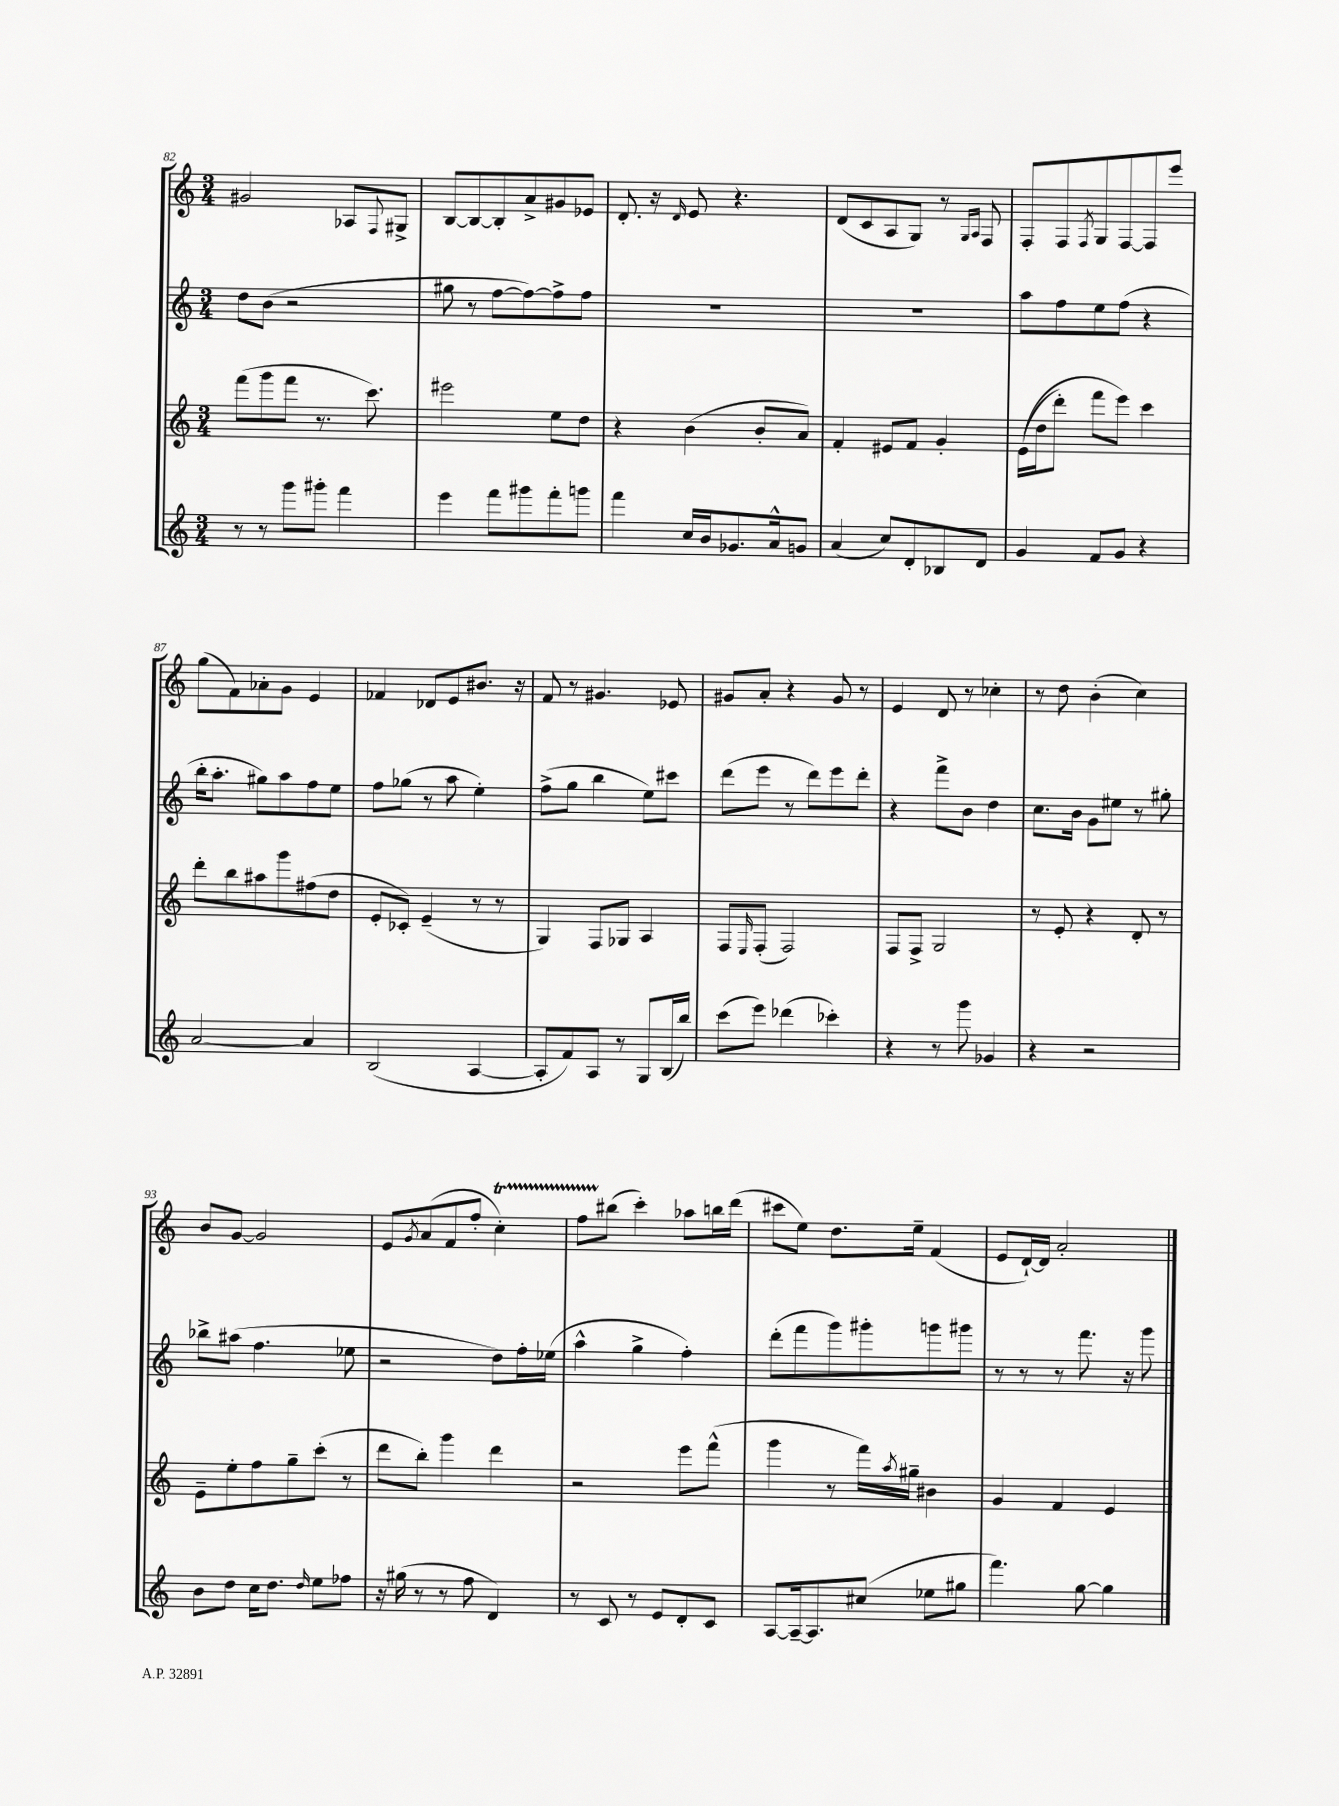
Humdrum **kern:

**kern	**kern	**kern	**kern
*part4	*part3	*part2	*part1
*staff4	*staff3	*staff2	*staff1
*clefG2	*clefG2	*clefG2	*clefG2
*k[]	*k[]	*k[]	*k[]
*M3/4	*M3/4	*M3/4	*M3/4
=82	=82	=82	=82
8r	(8fff\L	8dd\L	2g#X/
8r	8ggg\	(8b\J	.
8ggg\L	8fff\J	2r	.
8ggg#X'\J	8.r	.	.
4fff\	.	.	8A-X/L
.	8.ccc\)	.	.
.	.	.	8qqF/
.	.	.	8G#X^/J
=83	=83	=83	=83
4eee\	2eee#X\	8gg#X\	[8B/L
.	.	8r	8B/_
8fff\L	.	[8ff\L	8B'/]
8ggg#X\	.	8ff\_)	8a^/
8fff'\	8ee\L	8ff^\]	8g#X/
8gggn\J	8dd\J	8ff\J	8e-X/J
=84	=84	=84	=84
4fff\	4r	2.r	8.d'/
.	.	.	16r
.	.	.	16qqd/
16cc/LL	(4b\	.	8e/
16b/J	.	.	.
8.g-X/	.	.	4.r
.	8b'/L	.	.
16a^^/k	.	.	.
8gn/J	8a/J)	.	.
=85	=85	=85	=85
(4a/	4f'/	2.r	(8d/L
.	.	.	8c/
8cc/L)	8e#X/L	.	8A/
8d'/	8f/J	.	8G/J)
8B-X/	4g'/	.	8r
.	.	.	16qqG/LL
.	.	.	16qqA/JJ
8d/J	.	.	8F/
=86	=86	=86	=86
4g/	((16e\LL	8aa\L	8F'/L
.	16dd\J	.	.
.	8ddd'\J)	8ff\	8F/
.	.	.	8qF/
8f/L	8fff\L	8ee\	8G/
8g/J	8eee\J)	(8ff\J	[8F/
4r	4ccc\	4r	8F/]
.	.	.	8eee/J
!!LO:LB:g=z
=87	=87	=87	=87
[2a/	8ddd'\L	16bb'\KL	(8gg\L
.	.	8.aa'\J	.
.	8bb\	.	8f\)
.	8aa#X\	8gg#X\L)	8a-X'\
.	8ggg\	8aa\	8g\J
4a/]	(8ff#X\	8ff\	4e/
.	8dd\J	8ee\J	.
=88	=88	=88	=88
(2B/	8e'/L	8ff\L	4f-X/
.	8c-X'/J)	(8gg-X\J	.
.	(4e~/	8r	8d-X/L
.	.	8aa\	8e/
[4A/	8r	4ee'\)	8.b#X/J
.	8r	.	.
.	.	.	16r
=89	=89	=89	=89
8A'/L]	4G/)	(8ff^\L	8f/
8f/)	.	8gg\J	8r
8A/J	8F/L	4bb\	4.g#X/
8r	8G-X/J	.	.
8G/L	4A/	8ee\L)	.
(16B/L	.	8ccc#X\J	8e-X/
16bb/JJ)	.	.	.
=90	=90	=90	=90
(8ccc\L	8F/L	(8ddd\L	8g#X/L
.	16qqE/	.	.
8eee\J)	(8F'/J	8eee\J	8a'/J
(4ddd-X\	2F/)	8r	4r
.	.	8ddd\L)	.
4ccc-X'\)	.	8eee\	8g#/
.	.	8ddd'\J	8r
=91	=91	=91	=91
4r	8F/L	4r	4e/
.	8F^/J	.	.
8r	2G/	8fff^\L	8d/
8ggg\	.	8b\J	8r
4g-X/	.	4dd\	4cc-X'\
=92	=92	=92	=92
4r	8r	8.cc\L	8r
.	8e'/	.	8dd\
.	.	16b\Jk	.
2r	4r	8g\L	(4b'\
.	.	8ee#X\J	.
.	8d'/	8r	4cc\)
.	8r	8gg#X'\	.
!!LO:LB:g=z
=93	=93	=93	=93
8b\L	8e~\L	8bb-X^\L	8b/L
8dd\J	8ee'\	(8aa#X\J	[8g/J
16cc\KL	8ff\	4.ff\	2g/]
8.dd\J	.	.	.
.	8gg~\	.	.
16qqdd/	.	.	.
8ee\L	(8ccc'\J	.	.
8ff-X\J	8r	8ee-X\	.
=94	=94	=94	=94
16r	8ddd\L	2r	8e/L
(16gg#X\	.	.	.
.	.	.	8qg/
8r	8bb'\J)	.	(8a/
8r	4ggg\	.	8f/
8ff\	.	.	8ff'/J
4d/)	4ddd\	8dd\L)	4ccT'\)
.	.	16ff'\L	.
.	.	(16ee-X\JJ	.
=95	=95	=95	=95
8r	2r	4aa^^\	8ffTTT\L
8c/	.	.	(8bb#X\J
8r	.	4gg^\	4ccc'\)
8e/L	.	.	.
8d'/	8eee\L	4ff'\)	8aa-X\L
8c/J	(8fff^^\J	.	16bbn\L
.	.	.	(16ddd\JJ
=96	=96	=96	=96
[8A/L	4ggg\	(8ddd'\L	8ccc#X\L
16A~/k_	.	8fff\	8ee\J)
8.A/]	.	.	.
.	8r	8ggg\)	8.dd\L
(8cc#X/J	16fff\LL)	8ggg#X'\	.
.	8qaa/	.	.
.	16gg#X~\JJ	.	16ee~\Jk
8ee-X\L	4b#X\	8gggn\	(4f/
8gg#X\J	.	8ggg#X\J	.
=97	=97	=97	=97
4.fff\)	4g/	8r	8e/L
.	.	8r	[16d`/L)
.	.	.	16d/JJ]
.	4f/	8r	2a'/
[8gg\	.	8.fff\	.
4gg\]	4e/	.	.
.	.	16r	.
.	.	8ggg\	.
==	==	==	==
*-	*-	*-	*-
